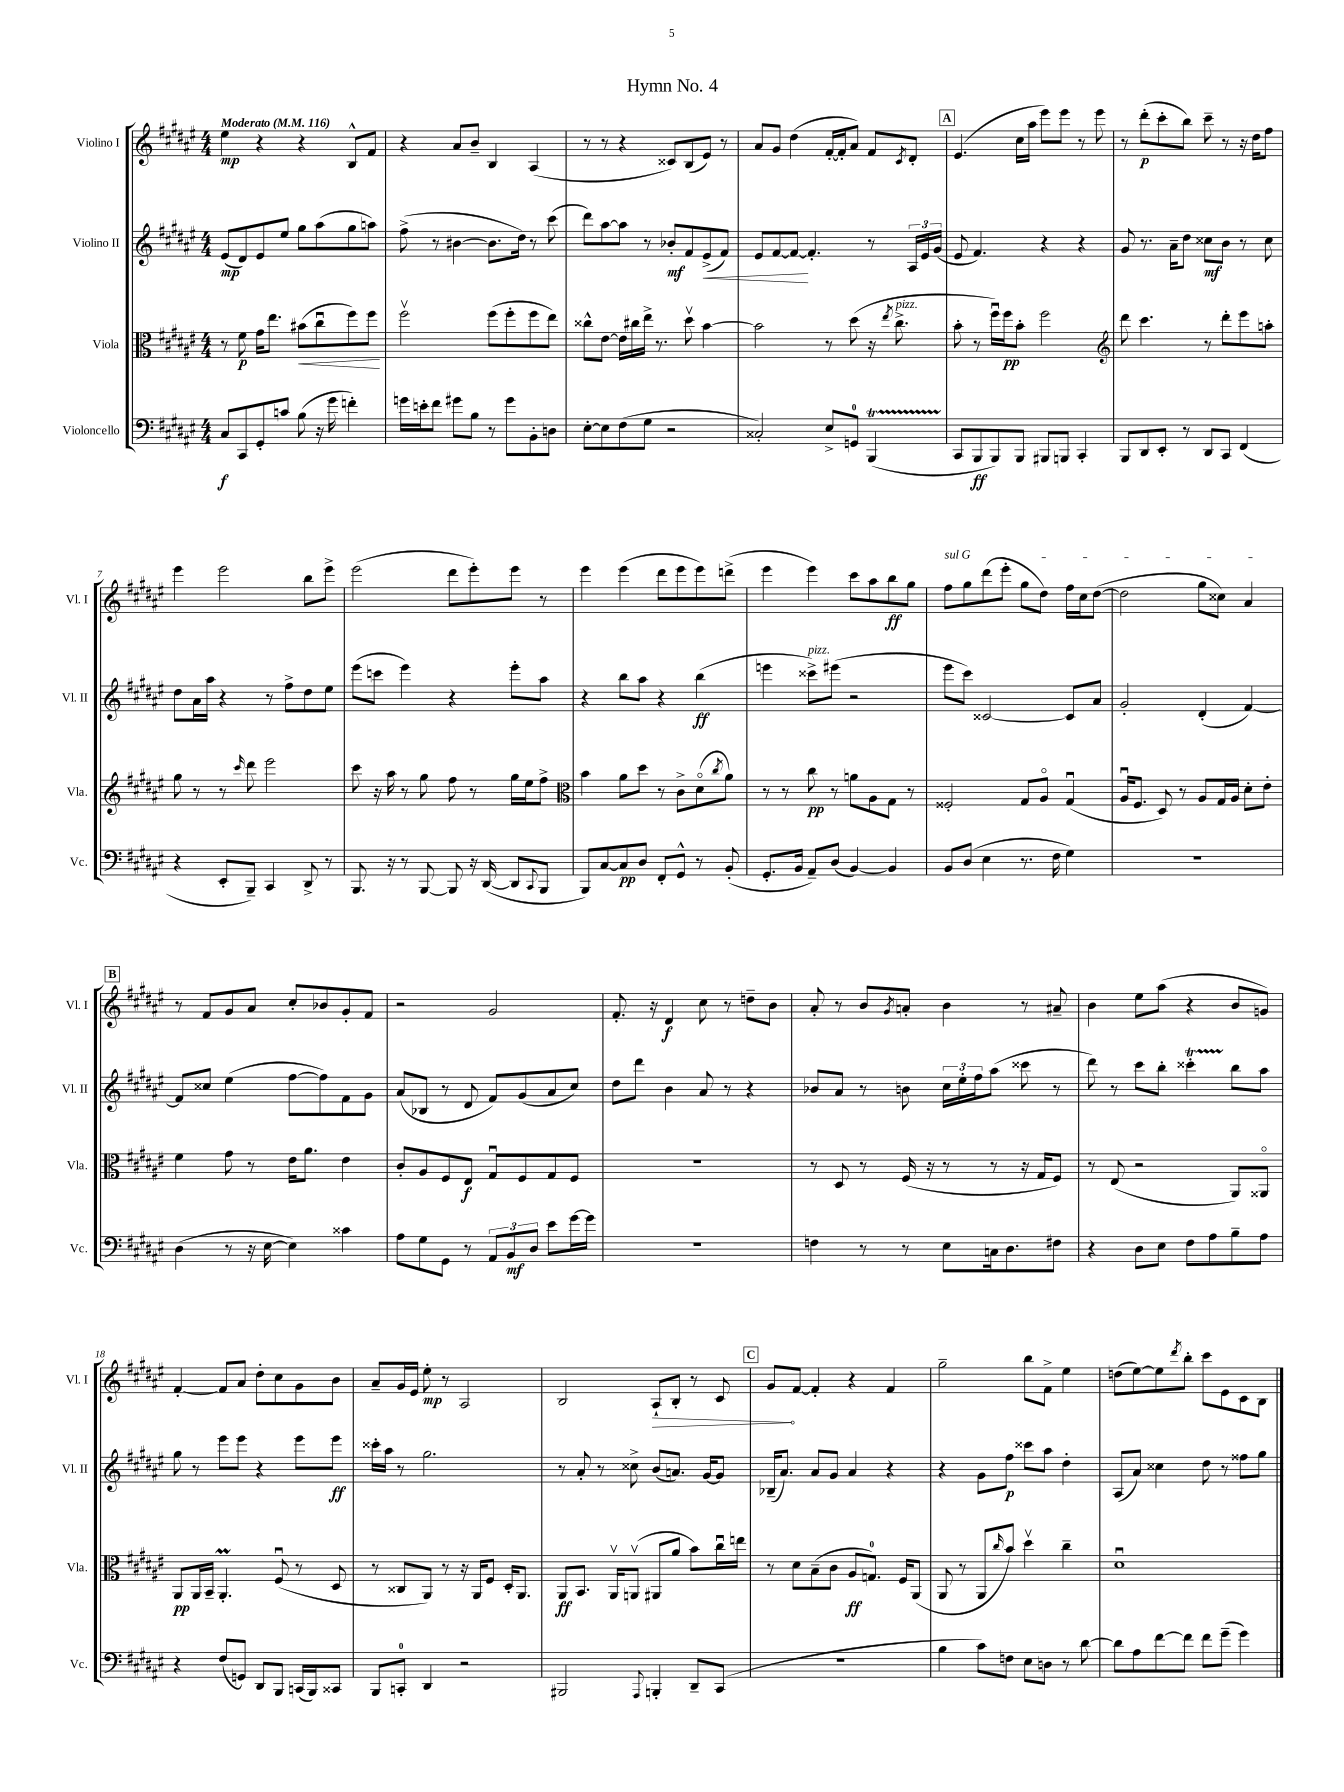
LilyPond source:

\header { title = "Hymn No. 4" }
<<
\new StaffGroup <<
\new Staff = "s0" \with { instrumentName = "Violino I" shortInstrumentName = "Vl. I" } {
    \clef treble \key fis \major \numericTimeSignature \time 4/4 \tempo "Moderato" 4 = 116
    eis''4\mp r4 r4 b8-^ fis'8 |
    r4 ais'8 b'8-- b4 ais4( |
    r8 r8 r4 cisis'8) b8( eis'8) r8 |
    ais'8 gis'8 dis''4( fis'16~-. fis'16-. ais'8) fis'8 \acciaccatura { cis'8 } dis'8-. |
    \mark \markup { \box "A" } eis'4.( cis''16 ais''16 eis'''8) eis'''8 r8 eis'''8 |
    r8 dis'''8-.\p( cis'''8-. b''8) cis'''8-- r8 r16 dis''16 fis''8 |
    eis'''4 eis'''2 b''8 eis'''8-> |
    eis'''2( dis'''8 eis'''8-.) eis'''8 r8 |
    eis'''4 eis'''4( dis'''8 eis'''8 eis'''8) d'''8->( |
    eis'''4 eis'''4) cis'''8 ais''8 b''8\ff gis''8 |
    \once \override TextSpanner.bound-details.left.text = \markup { \italic "sul G" } fis''8\startTextSpan gis''8 dis'''8( eis'''8-. gis''8 dis''8) fis''16 cis''16 dis''8~( |
    dis''2 gis''8 cisis''8) ais'4\stopTextSpan |
    \mark \markup { \box "B" } r8 fis'8 gis'8 ais'8 cis''8-. bes'8 gis'8-. fis'8 |
    r2 gis'2 |
    fis'8.-. r16 dis'4\f cis''8 r8 d''8-- b'8 |
    ais'8-. r8 b'8 \acciaccatura { gis'8 } a'8-. b'4 r8 ais'8-- |
    b'4 eis''8 ais''8( r4 b'8 g'8) |
    fis'4~-. fis'8 ais'8 dis''8-. cis''8 gis'8 b'8 |
    ais'8-- gis'16 eis'16 eis''8-.\mp r8 ais2 |
    b2 \once \override Hairpin.circled-tip = ##t ais8-!\> b8-. r8 cis'8 |
    \mark \markup { \box "C" } gis'8\! fis'8~ fis'4-. r4 fis'4 |
    gis''2-- b''8 fis'8-> eis''4 |
    d''8( eis''8~) eis''8 \acciaccatura { dis'''8 } b''8-. cis'''8 eis'8 cis'8 b8 \bar "|." |
}
\new Staff = "s1" \with { instrumentName = "Violino II" shortInstrumentName = "Vl. II" } {
    \clef treble \key fis \major \numericTimeSignature \time 4/4
    eis'8\mp( dis'8) eis'8 eis''8 gis''8 ais''8( gis''8 a''8) |
    fis''8->( r8 bis'4~ bis'8. dis''16) r8 cis'''8( |
    dis'''8) ais''8~ ais''8 r8 bes'8-.\mf fis'8 eis'8->\<( fis'8) |
    eis'8 fis'8~ fis'8~\! fis'4.-. r8 \tuplet 3/2 { ais16 eis'16 gis'16( } |
    \mark \markup { \box "A" } eis'8 fis'4.) r4 r4 |
    gis'8 r8. ais'16-- dis''8 cisis''8\mf b'8 r8 cisis''8 |
    dis''8 ais'16 ais''16 r4 r8 fis''8-> dis''8 eis''8 |
    eis'''8( c'''8 eis'''4) r4 eis'''8-. ais''8 |
    r4 b''8 ais''8 r4 b''4\ff( |
    e'''4 cisis'''8->^\markup { \italic "pizz." }) eis'''8( r2 |
    eis'''8 cis'''8) cisis'2~ cisis'8 ais'8 |
    gis'2-. dis'4-.( fis'4~) |
    \mark \markup { \box "B" } fis'8 cisis''8 eis''4( fis''8~ fis''8) fis'8 gis'8 |
    ais'8( bes8 r8 dis'8 fis'8) gis'8( ais'8 cis''8) |
    dis''8 dis'''8 b'4 ais'8 r8 r4 |
    bes'8 ais'8 r8 b'8 \tuplet 3/2 { cis''16 eis''16-. fis''16 } ais''8( cisis'''8 r8 |
    dis'''8) r8 cis'''8 b''8-. cisis'''4-.\startTrillSpan b''8\stopTrillSpan ais''8 |
    gis''8 r8 eis'''8 eis'''8 r4 eis'''8 eis'''8\ff |
    cisis'''16-. ais''16 r8 gis''2. |
    r8 ais'8-. r8 cisis''8-> b'8( a'8.) gis'16~ gis'8 |
    \mark \markup { \box "C" } bes16--( ais'8.) ais'8 gis'8 ais'4 r4 |
    r4 gis'8 fis''8\p cisis'''8 ais''8 dis''4-. |
    ais8( ais'8) cisis''4 dis''8 r8 fisis''8 gis''8 \bar "|." |
}
\new Staff = "s2" \with { instrumentName = "Viola" shortInstrumentName = "Vla." } {
    \clef alto \key fis \major \numericTimeSignature \time 4/4
    r8 fis'8\p gis'16 eis''8. bis'8\<( cis''8\downbow fis''8) fis''8\! |
    fis''2\upbow fis''8( fis''8-. fis''8 eis''8) |
    cisis''8-^ eis'8~ eis'16 cis''16 eis''16-> r8. dis''8\upbow b'4~ |
    b'2 r8 dis''8( r16 \acciaccatura { eis''8 } cis''8.->^\markup { \italic "pizz." } |
    \mark \markup { \box "A" } b'8-. r8 fis''16\downbow) fis''16\pp b'8-. fis''2 |
    \clef treble dis'''8 cis'''4. r8 dis'''8-. eis'''8 a''8-. |
    gis''8 r8 r8 \grace { cis'''16 } dis'''8 eis'''2 |
    cis'''8 r16 ais''16 r8 gis''8 fis''8 r8 gis''16 eis''16 fis''8-> |
    \clef alto b'4 ais'8 dis''8 r8 cis'8-> dis'8\flageolet( \acciaccatura { cis''8 } ais'8) |
    r8 r8 cis''8\pp r8 a'8 ais8 gis8 r8 |
    fisis2-. gis8 ais8\flageolet gis4\downbow( |
    ais16\downbow fis8. dis8) r8 ais8 gis16 ais16 dis'8-. eis'8-. |
    \mark \markup { \box "B" } fis'4 gis'8 r8 eis'16 ais'8. eis'4 |
    cis'8-. ais8 fis8 eis8\f gis8\downbow fis8 gis8 fis8 |
    r1 |
    r8 dis8 r8 fis16( r16 r8 r8 r16 gis16 fis8) |
    r8 eis8( r2 ais,8) aisis,8\flageolet |
    ais,8\pp ais,16 b,16-- ais,4.-.\prall fis8\downbow( r8 dis8 |
    r8 cisis8 ais,8) r8 r16 ais,16 fis8 dis16-. ais,8. |
    ais,8\ff b,8. ais,16\upbow a,8\upbow( ais,8 ais'8 b'8) cis''16\downbow e''16 |
    \mark \markup { \box "C" } r8 dis'8 b8--( cis'8 ais8\ff g8.-0) fis16 ais,8( |
    ais,8 r8 ais,8 \grace { cis''16 } b'8) dis''4\upbow cis''4-- |
    dis'1\downbow \bar "|." |
}
\new Staff = "s3" \with { instrumentName = "Violoncello" shortInstrumentName = "Vc." } {
    \clef bass \key fis \major \numericTimeSignature \time 4/4
    cis8\f cis,8 gis,8-. c'8 b8( r16 gis'16 f'4-.) |
    g'16 e'16-. fis'8 gis'8 b8 r8 gis'8 b,8-. d8 |
    eis8~-. eis8 fis8( gis8 r2 |
    cisis2-.) eis8-> g,8-0 b,,4\startTrillSpan( |
    \mark \markup { \box "A" } cis,8\stopTrillSpan b,,8\ff b,,8) b,,8 bis,,8 b,,8 cis,4-. |
    b,,8 dis,8 eis,8-. r8 dis,8 cis,8 fis,4( |
    r4 eis,8-. b,,8--) cis,4 dis,8-> r8 |
    b,,8. r16 r8 b,,8~ b,,8 r16 dis,16~( dis,8 \appoggiatura { cis,8 } b,,8 |
    b,,8) cis8~ cis8\pp dis8 fis,8-. gis,8-^ r8 b,8-.( |
    gis,8.-. b,16 ais,8--) dis8( b,4~) b,4 |
    b,8 dis8( eis4 r8. fis16 gis4) |
    R1 |
    \mark \markup { \box "B" } dis4( r8 r16 eis16~ eis4) cisis'4 |
    ais8 gis8 gis,8 r8 \tuplet 3/2 { ais,8 b,8\mf dis8 } eis'8 gis'16~ gis'16 |
    R1 |
    f4 r8 r8 eis8 c16 dis8. fis8 |
    r4 dis8 eis8 fis8 ais8 b8-- ais8 |
    r4 fis8( g,8) dis,8 b,,8 c,16( b,,16) cisis,8 |
    b,,8 c,8-0-. dis,4 r2 |
    bis,,2 \appoggiatura { ais,,8 } b,,4-. dis,8-- cis,8( |
    \mark \markup { \box "C" } R1 |
    b4 cis'8) f8 eis8 d8 r8 dis'8~ |
    dis'8 ais8 fis'8~ fis'8 fis'8 gis'8--( gis'4) \bar "|." |
}
>>
>>
